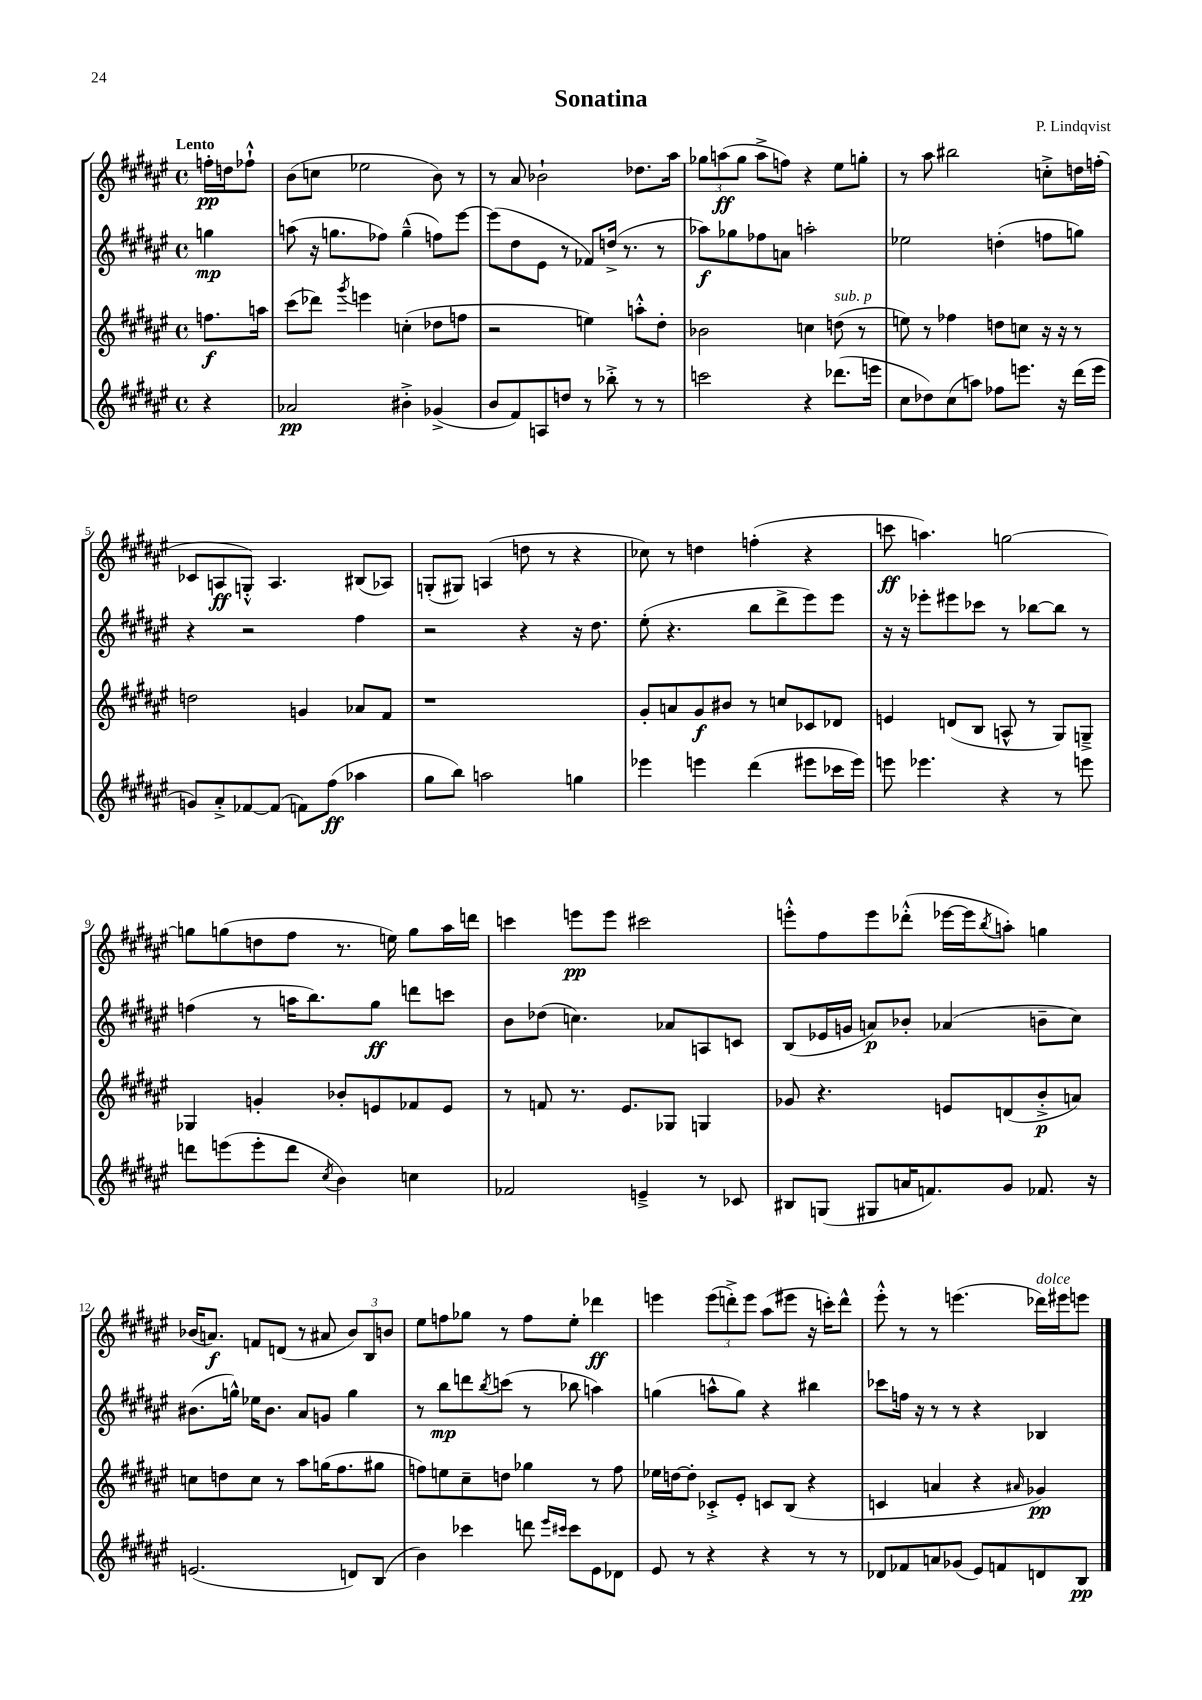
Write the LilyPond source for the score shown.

\header { title = "Sonatina" composer = "P. Lindqvist" }
<<
\new StaffGroup <<
\new Staff = "s0" {
    \clef treble \key fis \major \defaultTimeSignature \time 4/4 \partial 4 \tempo "Lento"
    f''16-.\pp d''16 fes''8-!-^ |
    b'8( c''8 ees''2 b'8) r8 |
    r8 ais'8 bes'2-! des''8. ais''16 |
    \tuplet 3/2 { ges''8 a''8\ff( ges''8 } a''8-> f''8) r4 eis''8 g''8-. |
    r8 ais''8 bis''2 c''8-.-> d''16 f''16-.( |
    ces'8 a8\ff g8-.-^) a4. bis8( aes8) |
    g8-.( gis8) a4( d''8 r8 r4 |
    ces''8) r8 d''4 f''4-.( r4 |
    c'''8\ff a''4.) g''2~ |
    g''8 g''8( d''8 fis''8 r8. e''16) g''8 ais''16 d'''16 |
    c'''4 e'''8\pp e'''8 cis'''2 |
    e'''8-.-^ fis''8 e'''8 des'''8-.-^( ees'''16~ ees'''16 \acciaccatura { b''8 } a''8-.) g''4 |
    bes'16( a'8.\f) f'8 d'8( r8 ais'8 \tuplet 3/2 { bes'8) b8 b'8 } |
    eis''8 f''8 ges''8 r8 f''8 eis''8-. des'''4\ff |
    e'''4 \tuplet 3/2 { e'''8( d'''8-.->) e'''8 } ais''8( eis'''8 r16 c'''16-.) d'''8-^ |
    eis'''8-.-^ r8 r8 e'''4.( des'''16^\markup { \italic "dolce" }) eis'''16 e'''8 \bar "|." |
}
\new Staff = "s1" {
    \clef treble \key fis \major \defaultTimeSignature \time 4/4 \partial 4
    g''4\mp |
    a''8( r16 g''8. fes''8) g''4---^( f''8) eis'''8~ |
    eis'''8( dis''8 eis'8 r8 fes'8) d''16->( r8. r8 |
    aes''8\f) ges''8 fes''8 a'8 a''2-. |
    ees''2 d''4-.( f''8 g''8) |
    r4 r2 fis''4 |
    r2 r4 r16 dis''8. |
    eis''8-.( r4. b''8 dis'''8-> eis'''8) eis'''8 |
    r16 r16 ees'''8-. eis'''8 ces'''8 r8 bes''8~ bes''8 r8 |
    f''4( r8 a''16 b''8.) gis''8\ff d'''8 c'''8 |
    b'8 des''8( c''4.) aes'8 a8 c'8 |
    b8( ees'16 g'16 a'8\p) bes'8-. aes'4( b'8-- cis''8) |
    bis'8.( g''16-^) ees''16 bis'8. ais'8 g'8 g''4 |
    r8 b''8\mp d'''8 \acciaccatura { b''8 } c'''8( r8 bes''8 a''4) |
    g''4( a''8-^ g''8) r4 bis''4 |
    ces'''8 f''16 r16 r8 r8 r4 bes4 \bar "|." |
}
\new Staff = "s2" {
    \clef treble \key fis \major \defaultTimeSignature \time 4/4 \partial 4
    f''8.\f a''16 |
    cis'''8( des'''8) \acciaccatura { gis'''8 } e'''4 c''4-.( des''8 f''8 |
    r2 e''4) a''8-.-^ dis''8-. |
    bes'2 c''4 d''8^\markup { \italic "sub. p" }( r8 |
    e''8) r8 fes''4 d''8 c''8 r16 r16 r8 |
    d''2 g'4 aes'8 fis'8 |
    r1 |
    gis'8-. a'8 gis'8\f bis'8 r8 c''8 ces'8 des'8 |
    e'4 d'8( b8 a8-^ r8 gis8) g8---> |
    ges4 g'4-. bes'8-. e'8 fes'8 e'8 |
    r8 f'8 r8. eis'8. ges8 g4 |
    ges'8 r4. e'8 d'8( b'8-.->\p a'8) |
    c''8 d''8 c''8 r8 ais''8 g''16( fis''8. gis''8 |
    f''8) e''8 cis''8-- d''8 ges''4 r8 f''8 |
    ees''16 d''16~ d''8-. ces'8-.-> eis'8-. c'8 b8( r4 |
    c'4 a'4 r4 \grace { ais'16 } ges'4\pp) \bar "|." |
}
\new Staff = "s3" {
    \clef treble \key fis \major \defaultTimeSignature \time 4/4 \partial 4
    r4 |
    aes'2\pp bis'4-.-> ges'4->( |
    b'8 fis'8) a8 d''8 r8 bes''8-.-> r8 r8 |
    c'''2 r4 des'''8.( e'''16 |
    cis''8 des''8) cis''8( a''8) fes''8 e'''8. r16 dis'''16( e'''16 |
    g'8) ais'8-.-> fes'8~ fes'8( f'8) fis''8\ff( aes''4 |
    gis''8 b''8) a''2 g''4 |
    ees'''4 e'''4 dis'''4( eis'''8 ces'''16 eis'''16) |
    e'''8 ees'''4. r4 r8 e'''8 |
    d'''8 e'''8( e'''8-. d'''8 \acciaccatura { cis''8 } b'4) c''4 |
    fes'2 e'4---> r8 ces'8 |
    bis8 g8( gis8 a'16 f'8.) gis'8 fes'8. r16 |
    e'2.( d'8) b8( |
    b'4) ces'''4 d'''8 \grace { eis'''16 cis'''16 } cis'''8 eis'8 des'8 |
    eis'8 r8 r4 r4 r8 r8 |
    des'8 fes'8 a'8 ges'8( eis'8) f'8 d'8 b8\pp \bar "|." |
}
>>
>>
